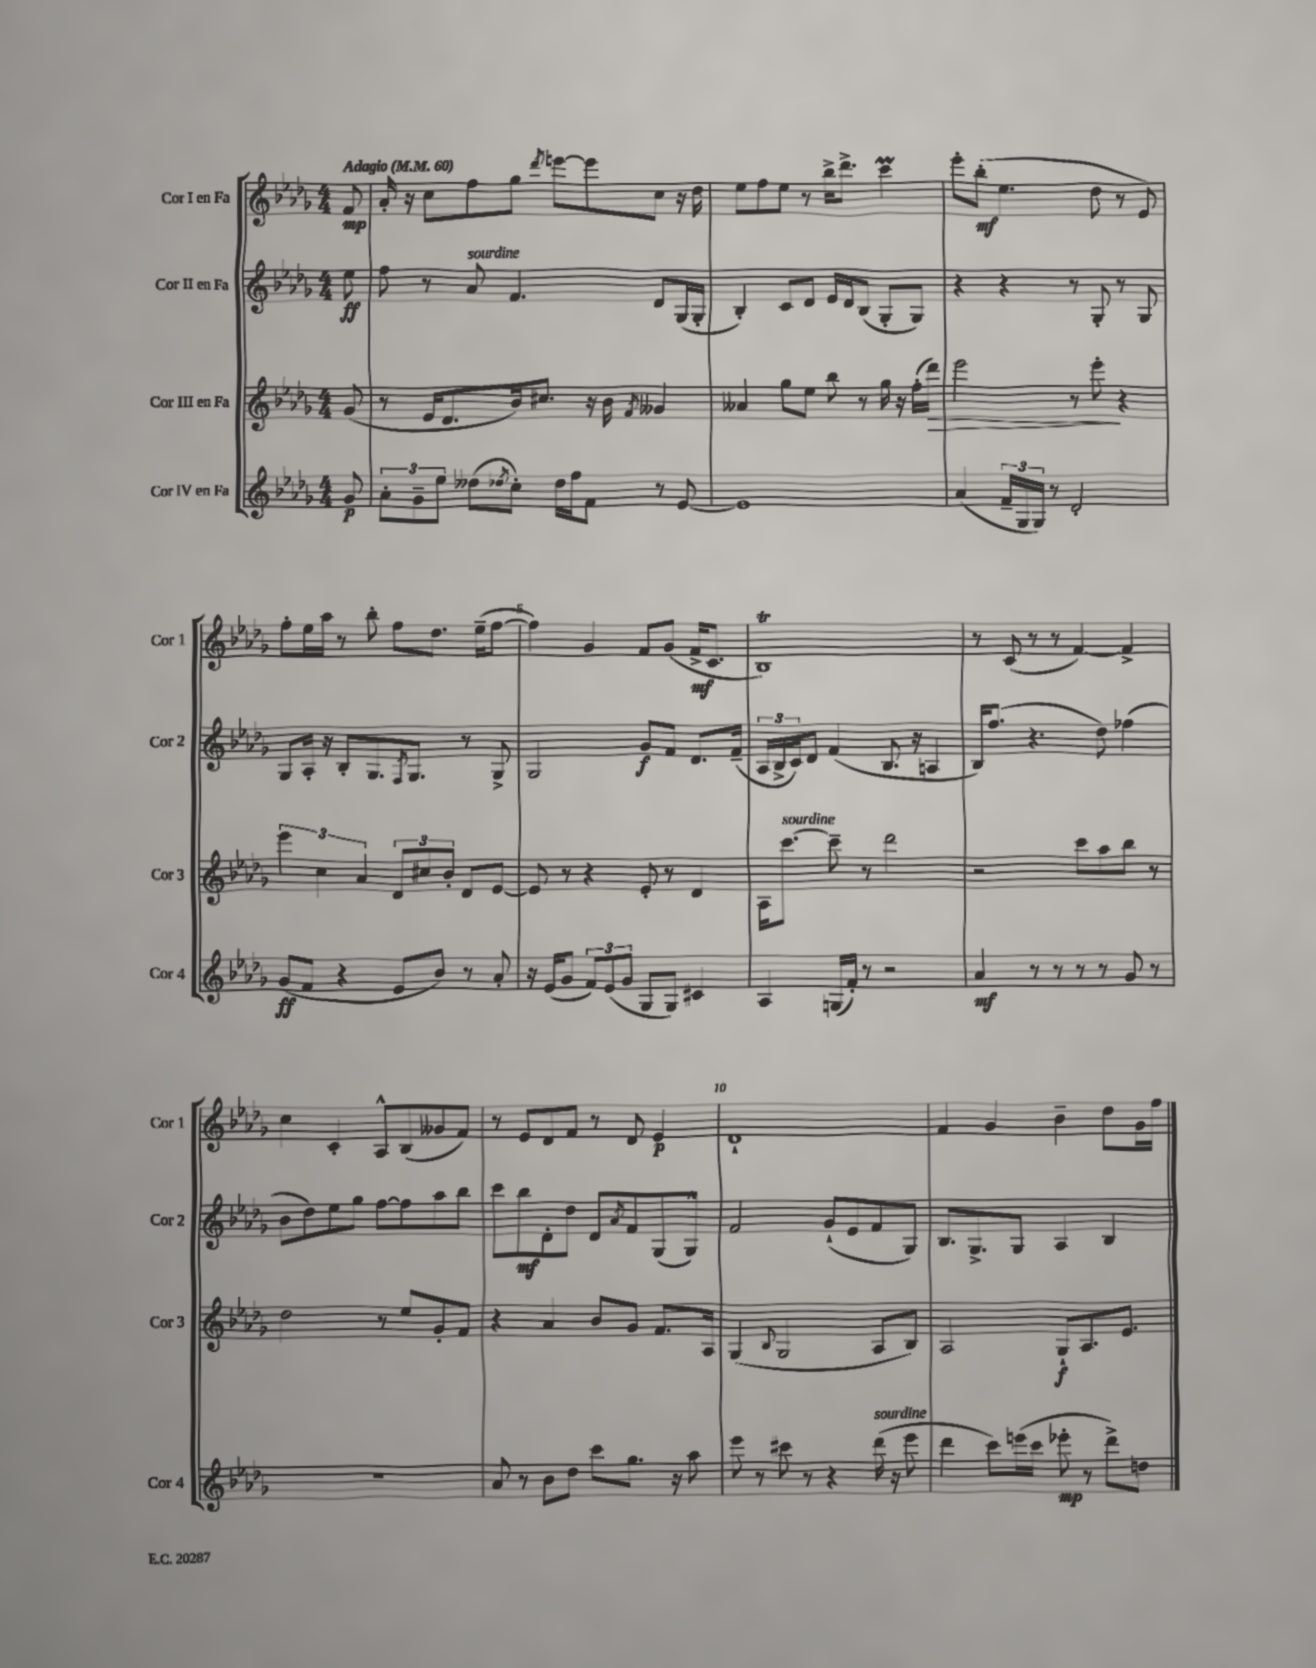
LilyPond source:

<<
\new StaffGroup <<
\new Staff = "s0" \with { instrumentName = "Cor I en Fa" shortInstrumentName = "Cor 1" } {
    \clef treble \key des \major \numericTimeSignature \time 4/4 \partial 8 \tempo "Adagio" 4 = 60
    f'8\mp |
    aes'16-. r16 c''8 f''8 ges''8 \acciaccatura { des'''8 } e'''8~ e'''8 c''8 r16 des''16 |
    ees''8 f''8 ees''8 r8 bes''16-> des'''8.-> c'''4\prall |
    ees'''8-. bes''8-.\mf( ees''4. des''8 r8 ees'8) |
    f''8-. ees''16 aes''16 r8 bes''8-. f''8 des''8. ees''16--( f''8~ |
    f''4) ges'4 f'8 ges'8( f'16->\mf c'8. |
    bes1\trill) |
    r8 c'8( r8 r8 f'4~) f'4-> |
    c''4 c'4-. aes8-^ bes8( geses'8 f'8) |
    r8 ees'8 des'8 f'8 r8 des'8 ees'4\p |
    des'1-! |
    f'4 ges'4 bes'4-- des''8 ges'16 f''16 \bar "|." |
}
\new Staff = "s1" \with { instrumentName = "Cor II en Fa" shortInstrumentName = "Cor 2" } {
    \clef treble \key des \major \numericTimeSignature \time 4/4 \partial 8
    ees''8\ff |
    f''8 r8 aes'8^\markup { \italic "sourdine" } f'4. des'8 ges16( ges16-. |
    bes4-.) c'8 des'8 ees'16 des'16 bes8( ges8-. ges8) |
    r4 r4 r8 ges8-. r8 ges8 |
    ges8 aes16-. r16 bes8-. ges8. \acciaccatura { f8 } ges8. r8 ges8-> |
    ges2 ges'8\f f'8 des'8. f'16--( |
    \tuplet 3/2 { aes16 bes16-> c'16) } des'8 f'4( bes8. r16 a4 |
    bes16) f''8.( r4. des''8) fes''4( |
    bes'8 des''8) ees''8 ges''8 f''8~ f''8 aes''8 bes''8 |
    c'''8 bes''8\mf des'8-. des''8 des'8 \acciaccatura { aes'8 } f'8 ges8( ges8-^) |
    f'2 ges'8-!( ees'8 f'8 ges8) |
    bes8. ges8.-> ges8 aes4 bes4 \bar "|." |
}
\new Staff = "s2" \with { instrumentName = "Cor III en Fa" shortInstrumentName = "Cor 3" } {
    \clef treble \key des \major \numericTimeSignature \time 4/4 \partial 8
    ges'8( |
    r8 ees'16 des'8. bes'16) cis''8. r16 bes'16 \acciaccatura { f'8 } geses'4 |
    aeses'4 ges''8 ees''8 bes''8 r8 ges''16 r16 f''16-.( des'''16\>) |
    ees'''2 r8 ees'''8-.\! r4 |
    \tuplet 3/2 { ees'''4 c''4 aes'4 } \tuplet 3/2 { des'8 cis''8 bes'8-. } des'8 ees'8~ |
    ees'8 r8 r4 ees'8-. r8 des'4 |
    aes16 c'''8.~^\markup { \italic "sourdine" } c'''8-- r8 des'''2 |
    r2 c'''8 aes''8 bes''8 r8 |
    des''2 r8 ees''8 ges'8-. f'8 |
    r4 aes'4 bes'8 ges'8 f'8. aes16 |
    ges4( \appoggiatura { bes8 } ges2 aes8 bes8) |
    aes2 ges8-!\f aes8. ees'8. \bar "|." |
}
\new Staff = "s3" \with { instrumentName = "Cor IV en Fa" shortInstrumentName = "Cor 4" } {
    \clef treble \key des \major \numericTimeSignature \time 4/4 \partial 8
    ges'8\p |
    \tuplet 3/2 { aes'8-. ges'8-- ees''8 } deses''8( \acciaccatura { des''8 } c''8-.) des''16 f''16 f'8 r8 ees'8~ |
    ees'1 |
    aes'4( \tuplet 3/2 { f'16-- ges16 ges16) } r8 des'2-. |
    ges'8\ff( f'8 r4 ees'8 bes'8) r8 aes'8-. |
    r16 ees'16( ges'8 \tuplet 3/2 { f'8) ees'8( ges'8 } ges8 ges8) cis'4 |
    aes4 g16( f'16-.) r8 r2 |
    aes'4\mf r8 r8 r8 r8 ges'8 r8 |
    R1 |
    aes'8 r8 bes'8 des''8 c'''8 ges''8. r16 aes''8 |
    ees'''8 r8 cis'''8 r8 r4 des'''16^\markup { \italic "sourdine" }( r16 ees'''8 |
    des'''4 c'''8) e'''16( c'''16 ees'''8-.\mp r8 des'''8->) d''8 \bar "|." |
}
>>
>>
\layout { \context { \Score \override BarNumber.break-visibility = ##(#f #t #t) barNumberVisibility = #(every-nth-bar-number-visible 5) } }
